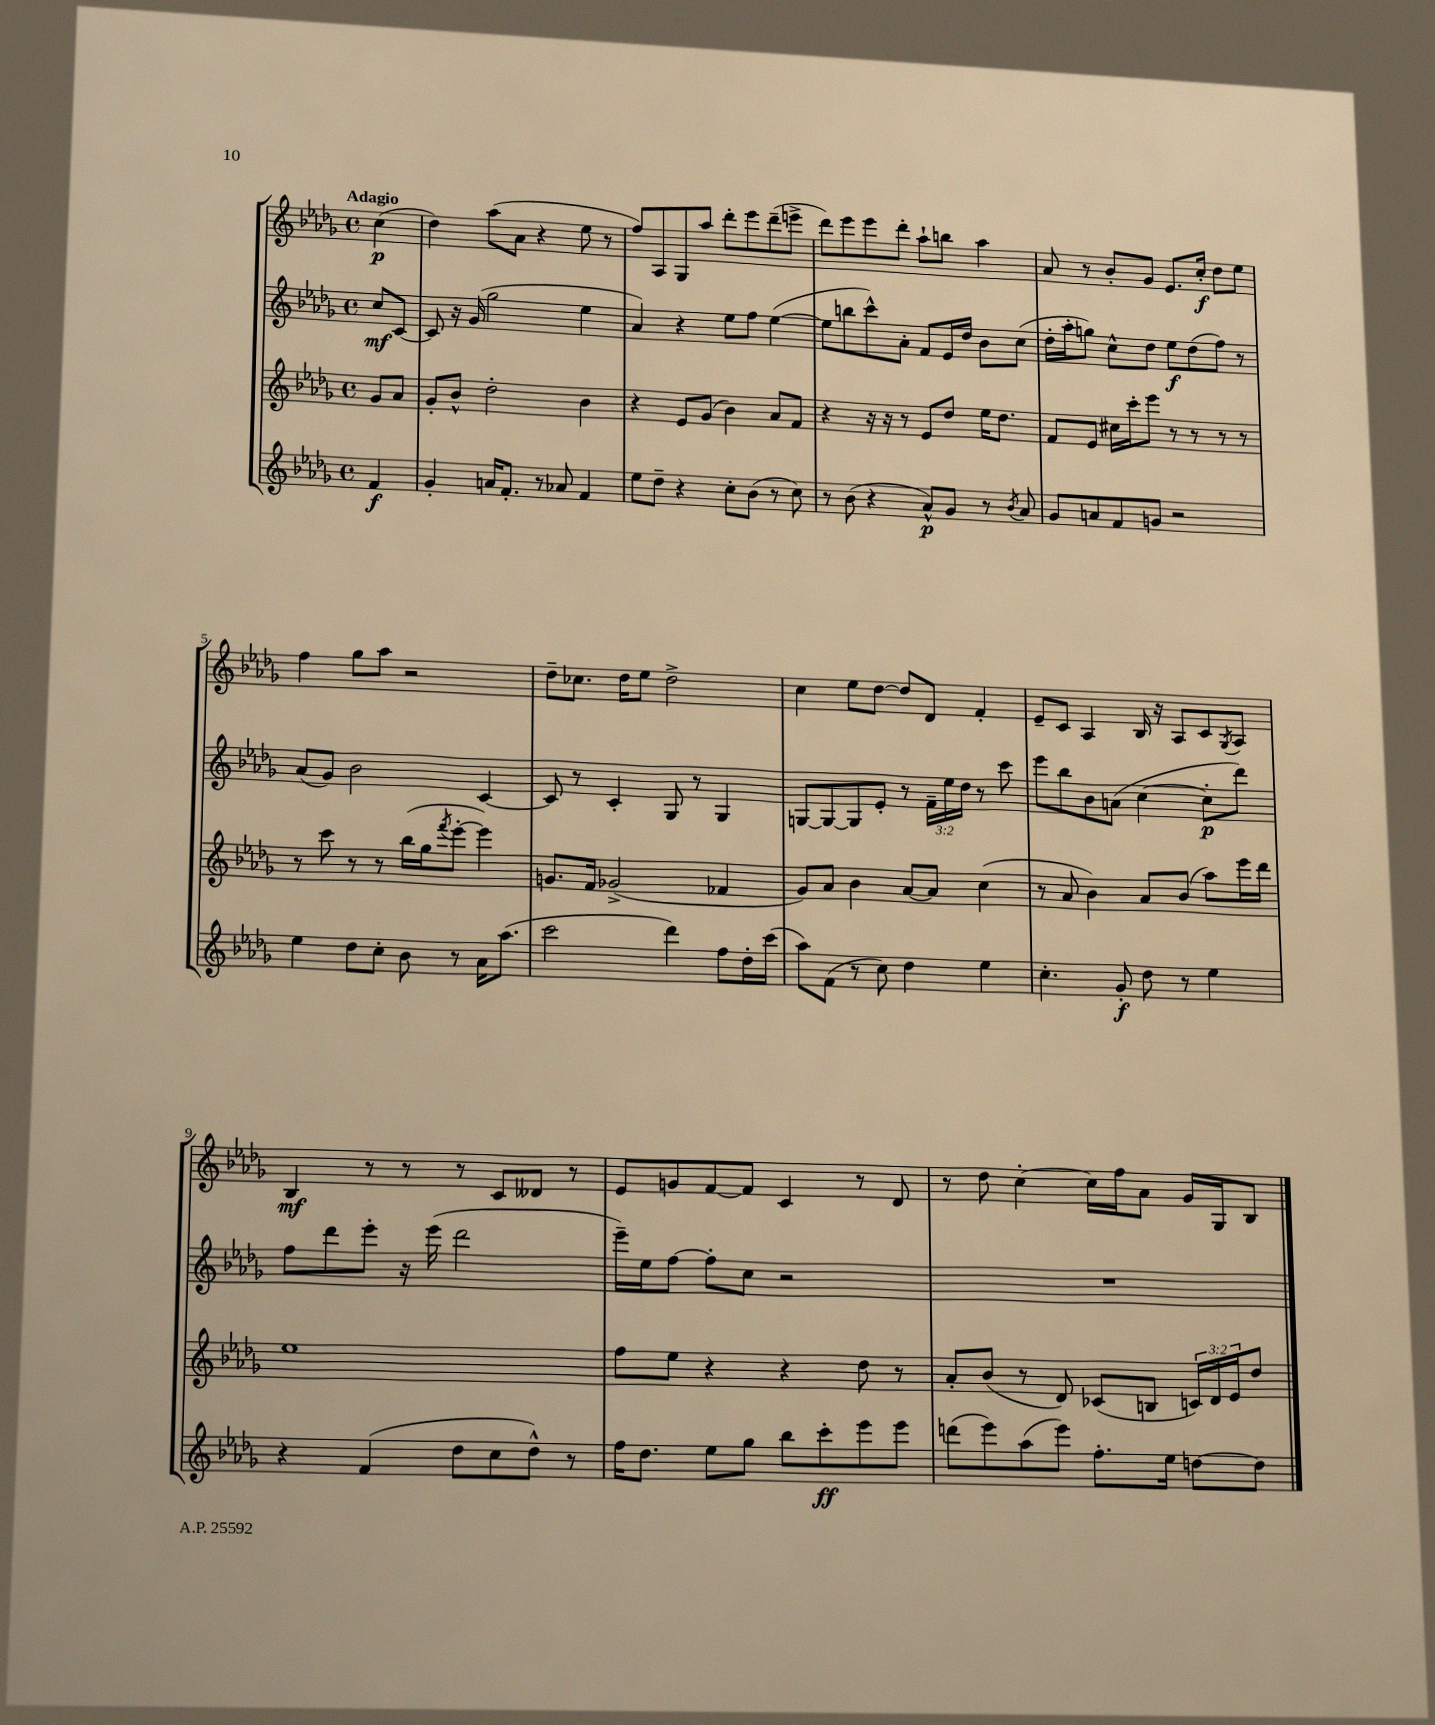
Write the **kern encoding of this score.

**kern	**kern	**kern	**kern
*staff4	*staff3	*staff2	*staff1
*clefG2	*clefG2	*clefG2	*clefG2
*k[b-e-a-d-g-]	*k[b-e-a-d-g-]	*k[b-e-a-d-g-]	*k[b-e-a-d-g-]
*M4/4	*M4/4	*M4/4	*M4/4
*met(c)	*met(c)	*met(c)	*met(c)
4f/	8g-/L	8cc/L	(4cc\
.	8a-/J	[8c/J	.
=	=	=	=
4g-'/	8g-'/L	8c/]	4dd-\)
.	8b-^^/J	16r	.
.	.	(16g-/	.
16a/LK	2dd-'\	2gg-\	(8aa-\L
8.f'/J	.	.	.
.	.	.	8a-\J
8r	.	.	4r
8a-/	.	.	.
4f/	4b-\	4ee-\	8ee-\
.	.	.	8r
=	=	=	=
8ee-\L	4r	4a-/)	8ff/L)
8dd-~\J	.	.	8A-/
4r	8e-/L	4r	8G-/
.	(8g-/J	.	8aa-/J
8cc'\L	4b-\)	8ee-\L	8ddd-'\L
(8b-\J	.	8ff\J	8eee-\
8r	8a-/L	([4ee-\	(8ddd-~\
8cc\)	8f/J	.	8eee^\J
=	=	=	=
8r	4r	8ee-\]L	8ddd-\L)
(8b-\	.	8bb\	8eee-\
4r	16r	8ccc^^\)	8eee-\
.	16r	.	.
.	8r	8a-'\J	8ddd-'\J
8a-^^/L)	8e-/L	8f/L	8aa-`\L
8g-/J	8dd-/J	16e-/L	8bb\J
.	.	16dd-/JJ	.
8r	16ee-\LK	8b-\L	4aa-\
.	8.dd-\J	.	.
8qb-/	.	.	.
8a-/	.	(8cc\J	.
=	=	=	=
8g-/L	8f/L	16dd-'\LL	8a-/
.	.	16aa-'\J	.
8a/	8e-/J	8gg\J)	8r
8f/	16cc#\LL	8cc^^\L	8b-'/L
.	16ccc'\J	.	.
8g/J	8eee-\J	8dd-\J	8g-/J
2r	8r	8ee-\L	8.e-/L
.	8r	(8dd-\	.
.	.	.	16cc'/Jk
.	8r	8ff\J)	8dd-\L
.	8r	8r	8ee-\J
=	=	=	=
4ee-\	8r	(8a-/L	4ff\
.	8ccc\	8g-/J)	.
8dd-\L	8r	2b-\	8gg-\L
8cc'\J	8r	.	8aa-\J
8b-\	(16bb-\LL	.	2r
.	16gg-\J	.	.
.	8qfff/	.	.
8r	[8eee-'\J	.	.
16a-\LK	4eee-\])	[4c/	.
(8.aa-\J	.	.	.
=	=	=	=
2ccc\	8.g/L	8c/]	8dd-~\L
.	.	8r	8.cc-\J
.	16f/Jk	.	.
.	(2g-^/	4c'/	.
.	.	.	16dd-\LK
.	.	.	8ee-\J
4ddd-\)	.	8G-/	2dd-^\
.	.	8r	.
8ff\L	4f-/	4G-/	.
16dd-'\L	.	.	.
(16ccc\JJ	.	.	.
=	=	=	=
8aa-\L)	8g-/L)	[8G/L	4cc\
(8f\J	8a-/J	8G/_	.
8r	4b-\	8G/]	8ee-\L
8cc\)	.	8e-'/J	[8dd-\J
4dd-\	[8a-/L	8r	8dd-/]L
.	8a-/]J	24f~\LL	8d-/J
.	.	24ee-\	.
.	.	24dd-\JJ	.
4ee-\	(4cc\	8r	4f'/
.	.	8ccc\	.
=	=	=	=
4.cc'\	8r	8eee-\L	8e-~/L
.	8a-/	8bb-\	8c/J
.	4b-\)	8b-\	4A-/
8g-'/	.	(8a\J	.
8dd-\	8a-/L	[4cc\	16B-/
.	.	.	16r
8r	(8b-/J	.	8A-/L
4ee-\	8aa-\L)	8cc'\]L	8c/
.	.	.	8qG-/
.	16eee-\L	8ddd-\J)	8A-/J
.	16ddd-\JJ	.	.
=	=	=	=
4r	1ee-	8ff\L	4B-/
.	.	8ddd-\	.
(4f/	.	8eee-'\J	8r
.	.	16r	8r
.	.	(16eee-\	.
8dd-\L	.	2ddd-\	8r
8cc\	.	.	8c/L
8dd-^^\J)	.	.	8d--/J
8r	.	.	8r
=	=	=	=
16ff\LK	8ff\L	16eee-~\LL)	8e-/L
8.dd-\J	.	16ee-\J	.
.	8ee-\J	[8ff\J	8g/
8ee-\L	4r	8ff'\]L	[8f/
8gg-\J	.	8cc\J	8f/]J
8bb-\L	4r	2r	4c/
8ccc'\	.	.	.
8eee-\	8dd-\	.	8r
8eee-\J	8r	.	8d-/
=	=	=	=
(8ddd\L	8a-'/L	1r	8r
8eee-\)	(8b-/J	.	8dd-\
(8aa-\	8r	.	[4cc'\
8eee-\J)	8d-/)	.	.
8.ff'\L	(8c-/L	.	16cc\]LL
.	.	.	16ff\J
.	8B/J	.	8a-\J
16ee-\Jk	.	.	.
[8dd\L	24c/LL)	.	16g-/LL
.	24d-/	.	.
.	.	.	16G-/J
.	24e-/J	.	.
8dd\]J	8dd-/J	.	8B-/J
==	==	==	==
*-	*-	*-	*-
